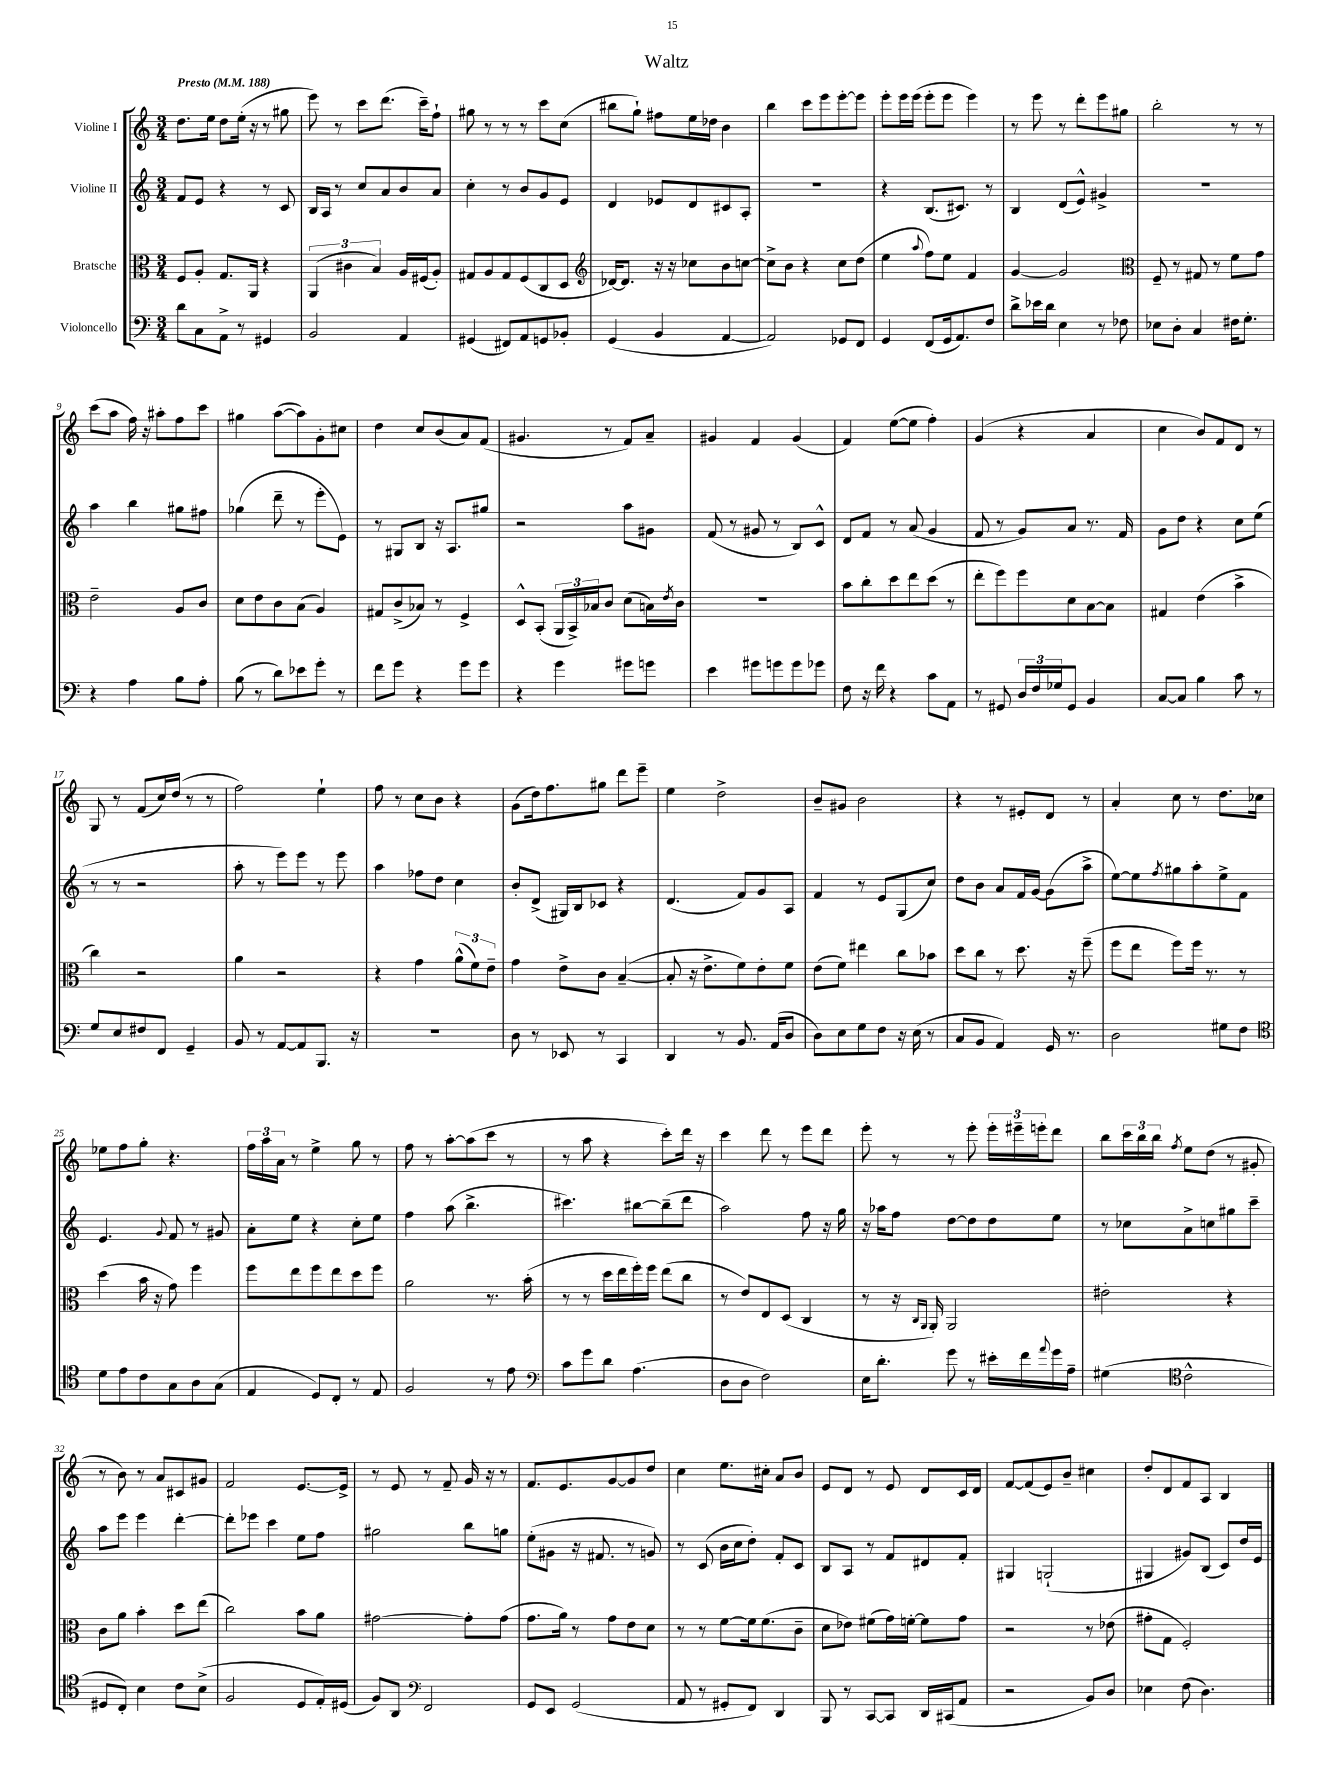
\header { title = "Waltz" }
<<
\new StaffGroup <<
\new Staff = "s0" \with { instrumentName = "Violine I" } {
    \clef treble \key c \major \numericTimeSignature \time 3/4 \tempo "Presto" 4 = 188
    d''8. e''16 d''8 e''16-.( r16 r8 gis''8 |
    e'''8) r8 c'''8 d'''8.( c'''16--) f''8-! |
    gis''8 r8 r8 r8 c'''8 c''8( |
    bis''8 g''8-!) fis''8 e''16 des''16 b'4 |
    b''4 c'''8 e'''8 e'''8~-. e'''8 |
    e'''8-. e'''16 e'''16( e'''8-. e'''8 e'''4) |
    r8 e'''8 r8 d'''8-. e'''8 gis''8 |
    b''2-. r8 r8 |
    c'''8( a''8 f''16) r16 ais''8-. f''8 c'''8 |
    gis''4 a''8~( a''8) g'8-. cis''8 |
    d''4 c''8 b'8( a'8) f'8( |
    gis'4. r8 f'8) a'8-- |
    gis'4 f'4 gis'4( |
    f'4) e''8~( e''8 f''4-.) |
    g'4( r4 a'4 |
    c''4 b'8) f'8 d'8 r8 |
    g8 r8 f'8( c''16) d''16( r8 r8 |
    f''2) e''4-! |
    f''8 r8 c''8 b'8 r4 |
    g'8( d''16) f''8. gis''8 d'''8 e'''8-- |
    e''4 d''2-> |
    b'8-- gis'8 b'2 |
    r4 r8 eis'8-. d'8 r8 |
    a'4-. c''8 r8 d''8. ces''16 |
    ees''8 f''8 g''8-. r4. |
    \tuplet 3/2 { f''16 a''16 a'16 } r8 e''4-> g''8 r8 |
    f''8 r8 a''8~-. a''8( c'''8 r8 |
    r8 a''8 r4 c'''8-.) d'''16 r16 |
    c'''4 d'''8 r8 e'''8 d'''8 |
    e'''8-. r8 r8 e'''8-. \tuplet 3/2 { e'''16-. eis'''16-- e'''16-. } d'''8 |
    b''8 \tuplet 3/2 { c'''16 b''16 b''16 } \acciaccatura { f''8 } e''8 d''8( r8 gis'8-. |
    r8 b'8) r8 a'8 cis'8 gis'8 |
    f'2 e'8.~ e'16-> |
    r8 e'8 r8 f'8-- g'16 r16 r8 |
    f'8. e'8. g'8~ g'8 d''8 |
    c''4 e''8. cis''16-. a'8 b'8 |
    e'8 d'8 r8 e'8 d'8 c'16 d'16 |
    f'8~ f'8( e'8) b'8-- cis''4 |
    d''8-. d'8 f'8 a8 b4 \bar "|." |
}
\new Staff = "s1" \with { instrumentName = "Violine II" } {
    \clef treble \key c \major \numericTimeSignature \time 3/4
    f'8 e'8 r4 r8 c'8 |
    b16 a16 r8 c''8 a'8 b'8 a'8 |
    c''4-. r8 b'8 g'8 e'8 |
    d'4 ees'8 d'8 cis'8 a8-. |
    R2. |
    r4 b8.( cis'8.) r8 |
    b4 d'8( e'8-^) gis'4-> |
    R2. |
    a''4 b''4 gis''8 fis''8 |
    ges''4( d'''8-- r8 e'''8-. e'8) |
    r8 gis8 b8 r16 a8. gis''8 |
    r2 a''8 gis'8 |
    f'8( r8 gis'8 r8 b8) c'8-^ |
    d'8 f'8 r8 a'8( g'4 |
    f'8 r8 g'8) a'8 r8. f'16 |
    g'8 d''8 r4 c''8 e''8( |
    r8 r8 r2 |
    a''8-. r8 e'''8) e'''8 r8 e'''8 |
    a''4 fes''8 d''8 c''4 |
    b'8-. d'8->( gis16) b16 ces'8 r4 |
    d'4.( f'8) g'8 a8 |
    f'4 r8 e'8 g8( c''8) |
    d''8 b'8 a'8 f'16 g'16~ g'8( a''8-> |
    e''8~) e''8 \acciaccatura { f''8 } gis''8 a''8-. e''8-> f'8 |
    e'4. \appoggiatura { g'8 } f'8 r8 gis'8 |
    a'8-. e''8 r4 c''8-. e''8 |
    f''4 a''8( b''4.-> |
    cis'''4.) bis''8~ bis''8--( d'''8 |
    a''2) f''8 r16 g''16 |
    r16 aes''16 f''8 d''8~ d''8 d''8 e''8 |
    r8 ces''8 a'8-> c''8 gis''8 c'''8-- |
    a''8 e'''8 e'''4 d'''4~-. |
    d'''8-. ees'''8 c'''4 e''8 f''8 |
    gis''2 b''8 g''8 |
    e''8-.( gis'8 r16 fis'8. r8 g'8) |
    r8 c'8( b'16 c''16 d''8-.) f'8-. c'8 |
    b8 a8 r8 f'8 dis'8 f'8-. |
    gis4 g2-!( |
    gis4 gis'8) b8( c'8) d''16 e'16 \bar "|." |
}
\new Staff = "s2" \with { instrumentName = "Bratsche" } {
    \clef alto \key c \major \numericTimeSignature \time 3/4
    f8 a8-. g8. a,16 r4 |
    \tuplet 3/2 { a,4( cis'4 b4) } a16 fis16( a8-.) |
    gis8 a8 gis8 f8( c8 d8 |
    \clef treble des'16~) des'8. r16 r16 ces''8 b'8 c''8~ |
    c''8-> b'8 r4 c''8 d''8( |
    e''4 \appoggiatura { a''8 } f''8) e''8 f'4 |
    g'4~ g'2 |
    \clef alto f8-- r8 gis8 r8 f'8 g'8 |
    e'2-- a8 c'8 |
    d'8 e'8 c'8 b8( a4) |
    gis8 c'8->( bes8) r8 f4-> |
    d8-^ b,8-.( \tuplet 3/2 { a,16 b,16->) bes16 } c'8 d'8( b16) \acciaccatura { e'8 } c'16 |
    R2. |
    b'8 c''8-. d''8 e''8 d''8( r8 |
    e''8-. f''8) f''8 d'8 b8~ b8 |
    gis4 e'4( b'4-> |
    c''4) r2 |
    a'4 r2 |
    r4 g'4 \tuplet 3/2 { a'8-^( f'8) e'8-- } |
    g'4 e'8-> c'8 b4~--( |
    b8-. r16 e'8.-> f'8) e'8-. f'8 |
    e'8( f'8) eis''4 c''8 bes'8 |
    d''8 c''8 r8 d''8. r16 f''8--( |
    f''8 e''8 f''8) f''16 r8. r8 |
    d''4( b'16 r16 g'8) f''4 |
    f''8 e''8 f''8 e''8 d''8 f''8 |
    a'2 r8. b'16-.( |
    r8 r8 d''16 e''16 f''16-.) f''16 e''8( c''8 |
    r8 e'8) e8 d8( c4 |
    r8 r16 \grace { c16 a,16 } a,16-.) a,2 |
    eis'2-. r4 |
    c'8 a'8 b'4-. d''8 e''8( |
    c''2) b'8 a'8 |
    gis'2~ gis'8-. gis'8( |
    g'8. a'16) r8 g'8 e'8 d'8 |
    r8 r8 f'8~ f'16 f'8.( c'8-- |
    d'8 ees'8) fis'8( g'16) f'16~-. f'8 g'8 |
    r2 r8 ees'8( |
    gis'8-. g8 f2-.) \bar "|." |
}
\new Staff = "s3" \with { instrumentName = "Violoncello" } {
    \clef bass \key c \major \numericTimeSignature \time 3/4
    d'8 c8 a,8-> r8 gis,4 |
    b,2 a,4 |
    gis,4( fis,8) a,8 g,8 bes,8-. |
    g,4( b,4 a,4~ |
    a,2) ges,8 f,8 |
    g,4 f,8( g,16 a,8.) f8 |
    d'8-> ees'16 d'16 e4 r8 fes8 |
    ees8 d8-. c4 fis16 g8.-. |
    r4 a4 b8 a8-. |
    b8( r8 d'8) ees'8 g'8-. r8 |
    f'8 g'8 r4 g'8 g'8 |
    r4 g'4 gis'8 g'8 |
    e'4 gis'8 g'8 g'8 ges'8 |
    f8 r16 f'16 r4 c'8 a,8 |
    r8 gis,8 \tuplet 3/2 { d16 f16 ges16 } gis,8 b,4 |
    c8~ c8 b4 c'8 r8 |
    g8 e8 fis8 f,8 g,4-- |
    b,8 r8 a,8~ a,8 b,,8. r16 |
    R2. |
    d8 r8 ees,8 r8 c,4 |
    d,4 r8 b,8. a,16( d8 |
    d8) e8 g8 f8 r16 e16( r8 |
    c8 b,8 a,4) g,16 r8. |
    d2 gis8 f8 |
    \clef tenor d'8 e'8 c'8 g8 a8 g8( |
    e4 d8) c8-. r8 e8 |
    f2 r8 e'8 |
    \clef bass c'8 g'8 d'8 a4.( |
    d8 d8 f2) |
    e16 d'8.-. g'8 r8 eis'16-. f'16 \appoggiatura { a'8 } g'16 a16-- |
    gis4( \clef tenor c'2-^ |
    dis8 c8-.) b4 c'8 b8->( |
    f2 d8 e16-.) dis16( |
    f8) a,8 \clef bass f,2 |
    g,8 e,8 g,2( |
    a,8 r8 gis,8-. f,8) d,4 |
    b,,8 r8 c,8~ c,8 d,16 cis,16( a,8 |
    r2 b,8) d8 |
    ees4 f8( d4.) \bar "|." |
}
>>
>>
